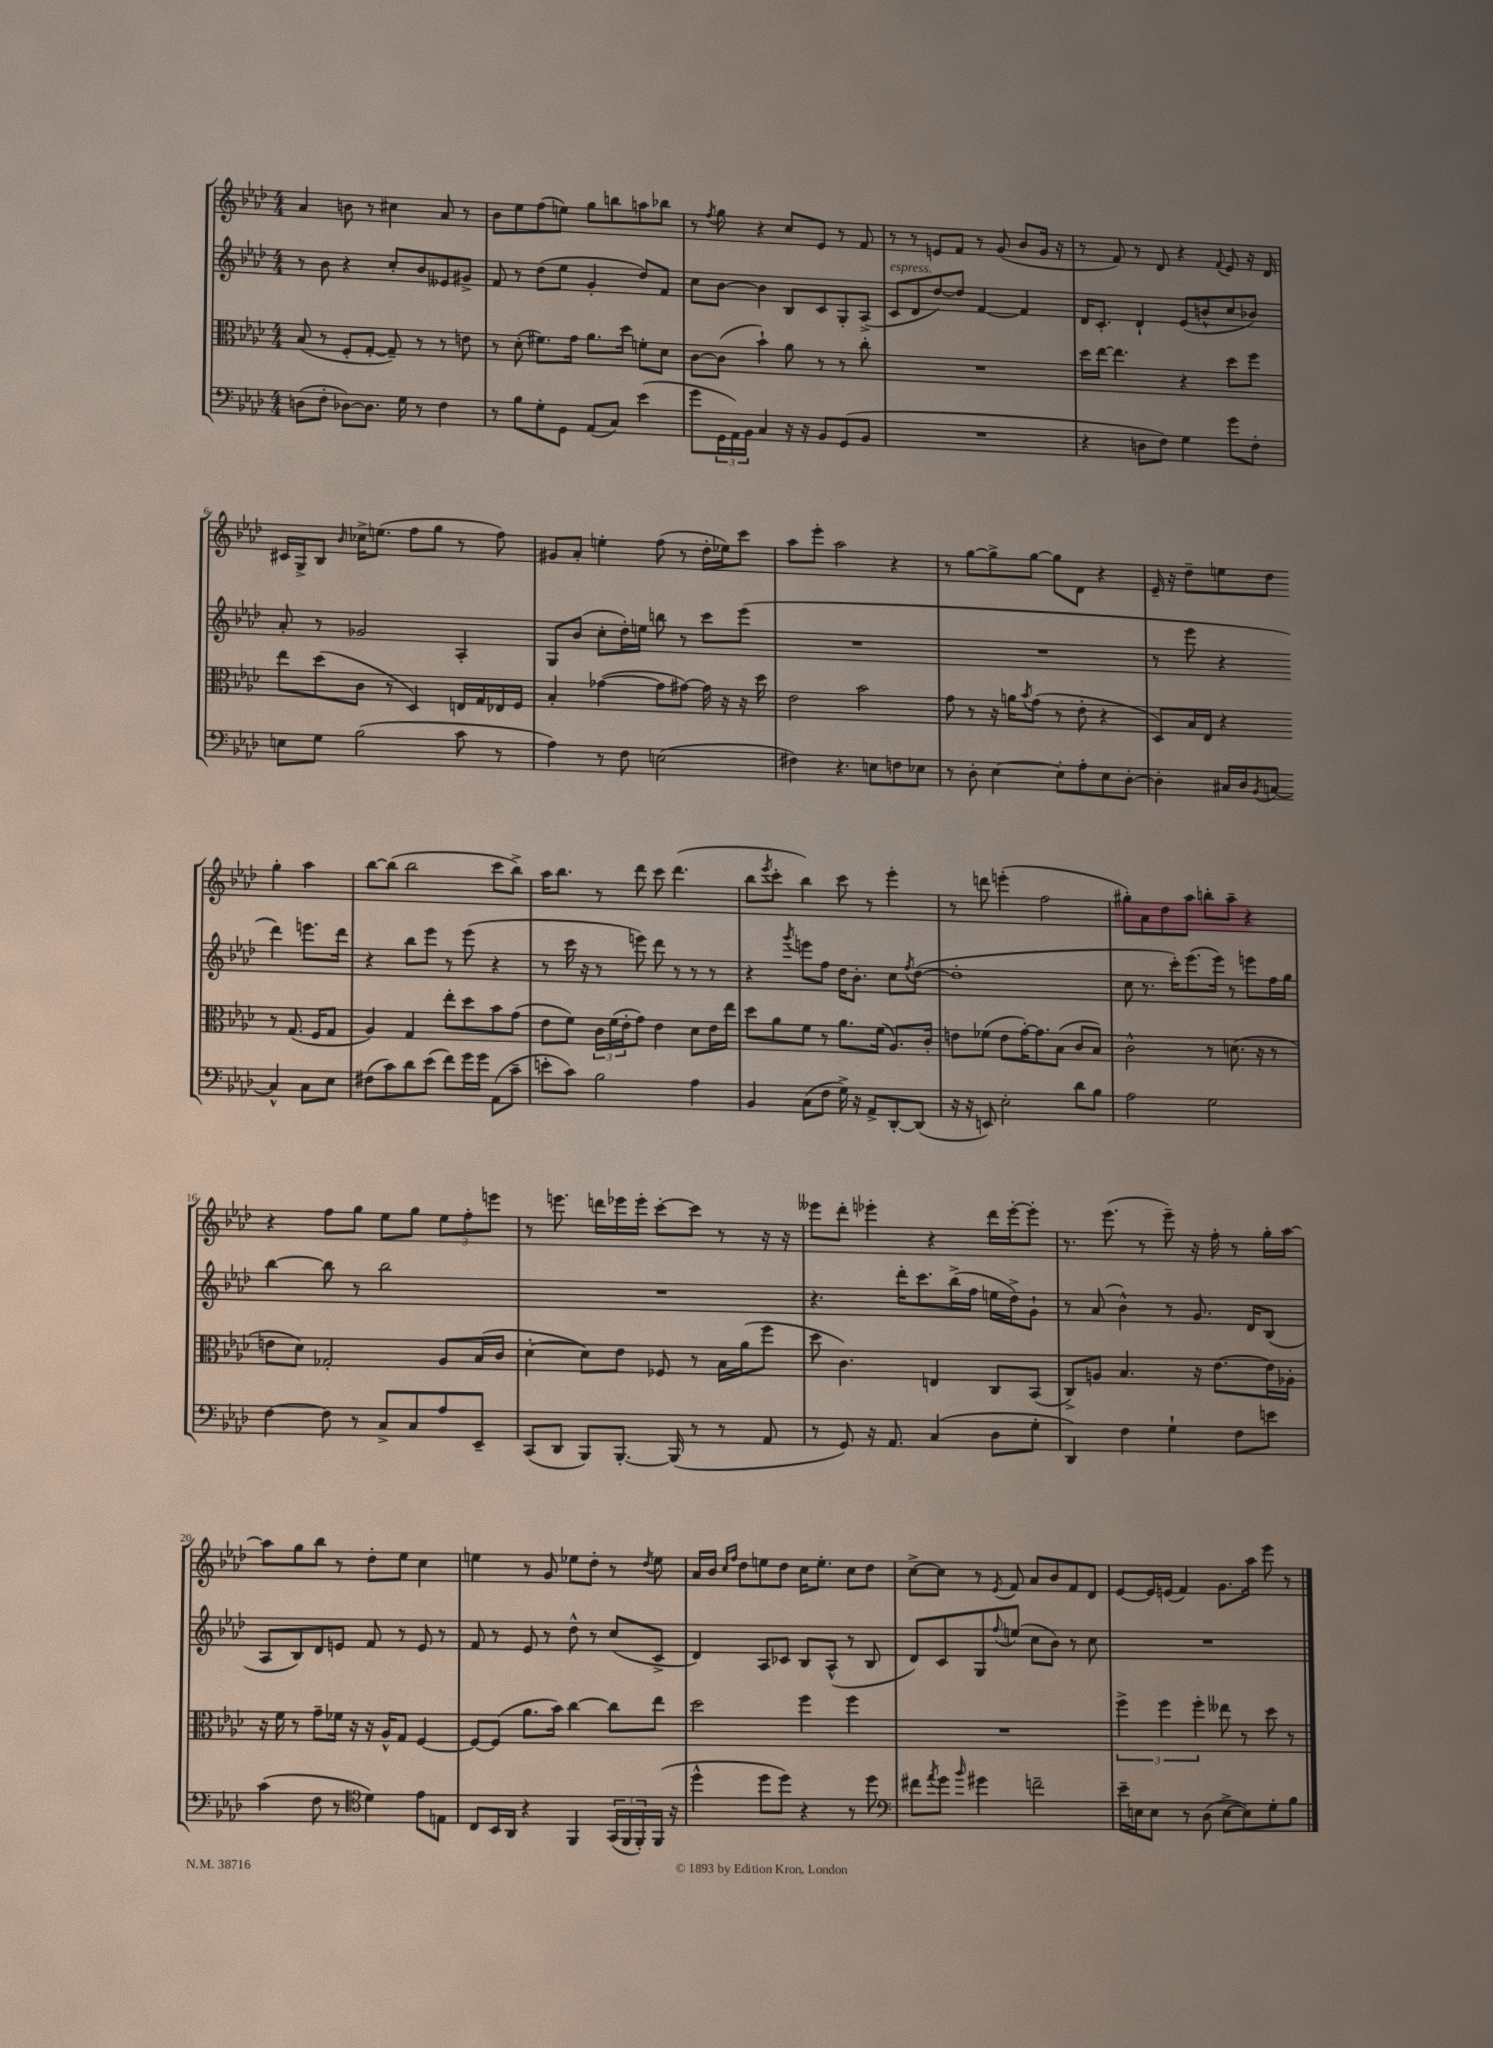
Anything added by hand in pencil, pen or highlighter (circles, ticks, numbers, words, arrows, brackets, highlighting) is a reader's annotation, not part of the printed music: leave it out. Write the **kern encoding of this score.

**kern	**kern	**kern	**kern
*part4	*part3	*part2	*part1
*staff4	*staff3	*staff2	*staff1
*clefF4	*clefC3	*clefG2	*clefG2
*k[b-e-a-d-]	*k[b-e-a-d-]	*k[b-e-a-d-]	*k[b-e-a-d-]
*M4/4	*M4/4	*M4/4	*M4/4
=1	=1	=1	=1
(8Dn\L	(8B-/	8r	4a-/
8F'\J	8r	8b-\	.
[8D-X\L)	8F'/L	4r	8bn\
8.D-\J]	[8G'/J	.	8r
.	8G~/])	8cc'/L	4cc#X\
16G\	.	.	.
8r	8r	8b-/	.
4F\	8r	8e--X/	8a-/
.	8en\	8g#X^/J	8r
=2	=2	=2	=2
8r	8r	8f/	8b-\L
8B-\L	(8d-'\	8r	8ee-\
8G'\	8.f#X\L)	(8dd-\L	(8ff\
8GG\J	.	8ee-\J	8een\J)
.	16g\Jk	.	.
(8AA-/L	8.a-\L	4g'/	8gg\L
8C/J)	.	.	8bbn\
.	16dd-\Jk	.	.
(4e-\	8fn'\L	8dd-/L)	8aan\
.	8d-\J	8f/J	8bb-X\J
=3	=3	=3	=3
8g\L	[8c\L	8cc\L	8r
.	.	.	8qff/
24GG\L	(8c\J]	[8b-\J	8gg\
24AA-\)	.	.	.
24BB-\JJ	.	.	.
4C/	4b-`\)	4b-\]	4r
16r	8a-\	8B-/L	8cc/L
16r	.	.	.
8BB-/L	8r	8c/	8e-/J
(8GG/	8r	8G'/	8r
8BB-/J	8cc'\	(8A-^/J	8f/
=4	=4	=4	=4
!	!	!LO:TX:a:i:t=espress.	!
1r	1r	8c/L	8r
.	.	8d-/	8r
.	.	[8dd-/)	8en/L
.	.	8dd-/J]	8f/J
.	.	[4f/	8r
.	.	.	(8g/
.	.	4f/]	8b-/L
.	.	.	16g/Jk
.	.	.	16r
=5	=5	=5	=5
4r	16dd-\LL	16d-/KL	8r
.	[16ee-\JJ	8.c'/J	.
.	4.ee-\]	.	8f/)
8Dn\L	.	4d-`/	8r
8F\J)	.	.	8d-/
4G\	4r	(8e-/L	4r
.	.	8bn^^/	.
.	.	.	8qqf/
8g\L	8dd-\L	8cc/	8e-/
8F'\J	8ff\J	8b-X/J)	16r
.	.	.	16d-/
!!LO:LB:g=z
=6	=6	=6	=6
8En\L	8ee-\L	8a-'/	16c#X/LL
.	.	.	16G^/J
8G\J	(8dd-\	8r	8B-/J
.	.	.	16qqb-/
(2B-\	8c\J	2g-X/	16cc-X^\KL
.	.	.	(8.een\J
.	8r	.	.
.	4D-/)	.	8ff\L
.	.	.	8gg\J
8c\	16En/LL	4A-'/	8r
.	16G/	.	.
8r	16E-X/	.	8ff\)
.	16F/JJ	.	.
=7	=7	=7	=7
4A-\)	4B-'/	8G/L	8g#X/L
.	.	(8b-/J	8a-'/J
8r	([4g-X\	8cc'\L	4een'\
8F\	.	16dd-'\L)	.
.	.	16een\JJ	.
(2En\	8g-\L]	8bbn\	(8ff\
.	[8g#X\J)	8r	8r
.	16g#\]	8ccc\L	16dd-'\LL
.	16r	.	16ee-X\J)
.	16r	(8eee-\J	8ccc\J
.	16dd-\	.	.
=8	=8	=8	=8
4F#X\)	2e-\	1r	8aa-\L
.	.	.	8eee-'\J
4.r	.	.	2aa-\
.	2b-\	.	.
8En\L	.	.	.
8Fn\	.	.	4r
8E-X\J	.	.	.
=9	=9	=9	=9
8r	8g\	1r	8r
8D-'\	8r	.	[8gg\L
[4E-\	16r	.	8gg^\]
.	16an\KL	.	.
.	8qb-/	.	.
.	(8g\J	.	[8gg\J
8E-'\L]	8r	.	8gg\L]
8A-'\	8e-'\	.	8d-\J
8E-\	4r	.	4r
[8D-'\J	.	.	.
=10	=10	=10	=10
4D-'\]	8D-/L)	8r	16e-~/
.	.	.	16r
.	16B-/L	8eee-\	8dd-~\L
.	16E-/JJ	.	.
16C#X/LL	4r	4r	8een\
16D-/J	.	.	.
8qBB-/	.	.	.
[8Cn/J	.	.	8dd-\J
4C^^/]	8r	4ddd-\)	4gg'\
.	(8.G/	.	.
8C\L	.	8.eeen\L	4aa-\
.	16F/KL	.	.
8E-\J	8G/J	.	.
.	.	16ddd-\Jk	.
!!LO:LB:g=z
=11	=11	=11	=11
(8F#X\L	4A-/)	4r	[8bb-\L
8c\)	.	.	(8bb-\J]
8d-\	4G/	8bb-\L	2bb-\
(8e-\J	.	8eee-\J	.
8f\L)	8ee-'\L	8r	.
16g\L	8dd-\	(8eee-\	.
16g\JJ	.	.	.
(8AA-\L	8b-\	4r	8ccc\L
8c~\J	(8g\J	.	8bb-^\J)
=12	=12	=12	=12
8en'\L	8e-\L	8r	16aa-\KL
.	.	.	8.bb-\J
8c\J)	8f\J)	16ccc\	.
.	.	16r	.
2B-\	24c\LL	8r	8r
.	(24f\	.	.
.	24e-'\J	.	.
.	8g\J)	8eeen\)	8ddd-\
.	4e-\	8ddd-\	8ccc\
.	.	8r	(4.ddd-\
4A-\	8d-\L	8r	.
.	16e-\L	8r	.
.	16ee-\JJ	.	.
=13	=13	=13	=13
4BB-/	8dd-\L	4r	8bb-\L
.	.	.	8qeee-/
.	8a-\	.	8ccc'\J
.	.	8qggg/	.
(8C\L	8f\J	8eeen\L	4bb-\)
8F\J	8r	8ff\J	.
16G^\)	8.a-\L	16dd-\KL	8ccc\
16r	.	8.b-'\J	.
8AA-^/L	.	.	8r
.	(16f\Jk	.	.
[8DD-'/	8.A-/L)	8cc\L	4eee-'\
.	.	8qff/	.
(8DD-/J]	.	([8dd-\J	.
.	16c'/Jk	.	.
=14	=14	=14	=14
16r	8en\L	1dd-']	8r
16r	.	.	.
8EEn/)	(8f-X\J	.	8dddn\
2E-'\	8e\L	.	(4eeen'\
.	[16g'\K)	.	.
.	8.g\]	.	.
.	.	.	2ff\
.	(8B-\J	.	.
8d-\L	8c/L	.	.
8B-\J	8B-/J)	.	.
=15	=15	=15	=15
2A-\	2c^^\	8cc\	8gg#X'\L)
.	.	8.r	8a-\
.	.	.	8dd-\
.	.	16ccc'\KL)	.
.	.	(8.eee-\	8aa-\J
2G\	8r	.	8bbn'\L
.	.	16eee-\Jk)	.
.	(8.dn\	8r	8aa-~\J
.	.	8eeen\L	4r
.	16r	.	.
.	8r	16ff\L	.
.	.	16gg\JJ	.
!!LO:LB:g=z
=16	=16	=16	=16
[4F\	8en\L	[4bb-\	4r
.	8d-\J)	.	.
8F\]	2G-X'/	8bb-\]	8ff\L
8r	.	8r	8gg\J
8C^/L	.	2bb-\	8ee-\L
8C/	.	.	8gg\J
8A-/	8A-/L	.	12ee-\L
.	.	.	12ff'\
8EE-~/J	(16B-/L	.	.
.	.	.	12eeen\J
.	16c/JJ	.	.
=17	=17	=17	=17
(8CC/L	[4d-'\	1r	8r
8DD-/J	.	.	8.eeen\
8BBB-/L)	8d-\L])	.	.
.	.	.	16dddn\LL
[8.BBB-'/J	8e-\J	.	16eee-X\
.	.	.	16eee-'\JJ
.	8F-X/	.	[8ccc'\L
(16BBB-/]	.	.	.
8r	8r	.	8ccc\J]
8r	16B-\LL	.	8r
.	(16a-\J	.	.
8AA-/	8ff\J	.	16r
.	.	.	16r
=18	=18	=18	=18
8r	8dd-\	4.r	8eee--X\L
8GG/)	4.c\)	.	8ddd-'\J
16r	.	.	4eee-X'\
8.AA-/	.	.	.
.	.	16ddd-'\KL	.
.	.	8.ccc\	.
(4C/	4En/	.	4r
.	.	(16bb-^\L	.
.	.	16ff\JJ	.
8D-\L	8C/L	16een\LL	16ddd-\LL
.	.	16dd-^\J)	[16eee-'\J
8G'\J	(8BB-/J	8g`\J	8eee-'\J]
=19	=19	=19	=19
4DD-/)	8C^/L)	8r	8.r
.	8An/J	(8a-/	.
.	.	.	(8.eee-\
4F\	4.B-/	4b-^^\)	.
.	.	.	8r
4G`\	.	8r	8eee-~\)
.	16r	8.g/	16r
.	[8.e-\L	.	16ff'\
8F\L	.	.	8r
.	.	16d-/KL	.
8en\J	16e-\L]	(8B-/J	16gg'\LL
.	16A-X'\JJ	.	[16aa-\JJ
!!LO:LB:g=z
=20	=20	=20	=20
(4c\	16r	8A-/L	8aa-\L]
.	16f\	.	.
.	8r	8B-/)	8gg\
8F\	8g~\L	8d-/	8bb-\J
8r	16f-X\Jk	8en/J	8r
.	16r	.	.
*clefC4	*	*	*
4d-\)	16r	8f/	8dd-'\L
.	16A-^^/KL	.	.
.	8G/J	8r	8ee-\J
8e-\L	[4F/	8e/	4cc\
8En\J	.	8r	.
=21	=21	=21	=21
8C/L	8F/L_	8f/	4een\
16BB-/L	(8F/J]	8r	.
16AA-/JJ	.	.	.
4r	8.a-\L	8e-/	8r
.	.	8r	8g/
.	16b-\Jk)	.	.
4FF/	[4cc\	8dd-^^\	8ee-X\L
.	.	8r	8dd-'\J
(24GG/LL	8cc\L]	(8cc/L	8r
24FF/	.	.	.
24FF'/)	.	.	.
.	.	.	8qdd-/
(16FF/JJ	8ee-\J	8c^/J	8ee-\
16r	.	.	.
=22	=22	=22	=22
4dd-^^\	2dd-\	4d-/)	16a-/LL
.	.	.	16b-/JJ
.	.	.	16qqcc/LL
.	.	.	16qqff/JJ
.	.	.	8dd-\L
8dd-\L	.	8A-/L	8een\
8dd-\J)	.	8c-X/J	8dd-\J
4r	4ff\	8B-/L	16cc\KL
.	.	.	8.ee'\J
.	.	(8A-^^/J	.
8r	4ff\	8r	8cc\L
8dd-\	.	8B-/	8dd-\J
=23	=23	=23	=23
*clefF4	*	*	*
8f#X\L	1r	8d-/L)	[8cc^\L
8qa-/	.	.	.
8g\J	.	8c/	8cc\J]
16qqb-/	.	.	.
4g#X\	.	8G/	8r
.	.	8qqff/	8qe-/
.	.	(8een/J	8f/
2fn~\	.	8cc\L	8a-/L
.	.	8b-\J)	8b-/
.	.	8r	8f/
.	.	8cc\	8d-/J
=24	=24	=24	=24
16e-~\LL	6ff^\	1r	[8e-/L
16En\J	.	.	.
8E\J	.	.	16e-/L]
.	6ff\	.	.
.	.	.	(16en/JJ
8r	.	.	4f/)
.	6ff'\	.	.
(8D-\	.	.	.
[8E^\L	8ee--X\	.	8.g\L
8E\])	8r	.	.
.	.	.	16aa-\Jk
8G'\	8dd-\	.	8eee-\
8B-\J	8r	.	8r
==	==	==	==
*-	*-	*-	*-
